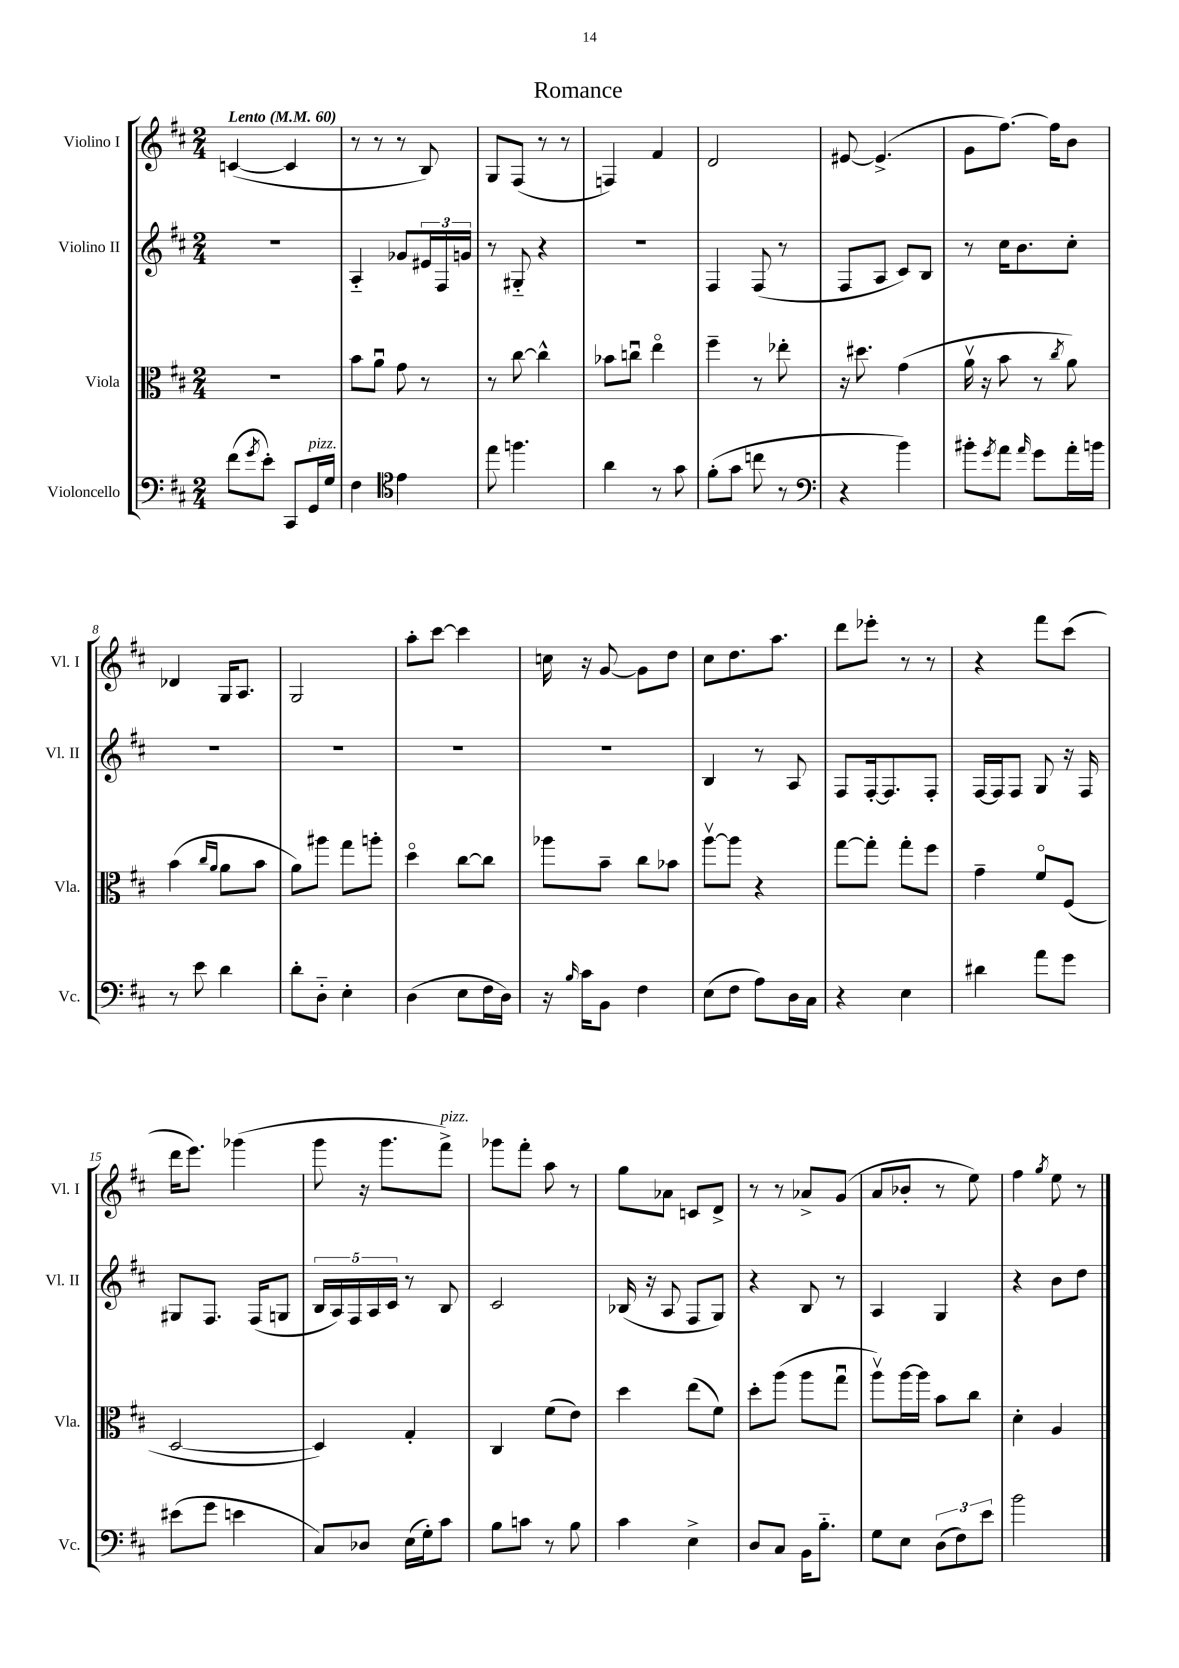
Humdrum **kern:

**kern	**kern	**kern	**kern
*staff4	*staff3	*staff2	*staff1
*clefF4	*clefC3	*clefG2	*clefG2
*k[f#c#]	*k[f#c#]	*k[f#c#]	*k[f#c#]
*M2/4	*M2/4	*M2/4	*M2/4
*MM60	*MM60	*MM60	*MM60
(8f#	2r	2r	([4c
8qg	.	.	.
8e')	.	.	.
8CC#	.	.	4c]
16GG	.	.	.
16G	.	.	.
=	=	=	=
4F#	8b	4A'~	8r
.	8au	.	8r
*clefC4	*	*	*
4e	8g	8g-	8r
.	8r	24e#	8B)
.	.	24F#	.
.	.	24g	.
=	=	=	=
8ee	8r	8r	8G
4.ff	[8cc#	8G#'~	(8F#
.	4cc#^^]	4r	8r
.	.	.	8r
=	=	=	=
4a	8b-	2r	4F)
.	8ccu	.	.
8r	4eeo	.	4f#
8g	.	.	.
=	=	=	=
(8f#'	4ff#~	4F#	2d
8g	.	.	.
8cc	8r	(8F#	.
8r	8ee-'	8r	.
=	=	=	=
*clefF4	*	*	*
4r	16r	8F#	[8e#
.	8.dd#	.	.
.	.	8A	(4.e#^]
4b)	(4g	8c#)	.
.	.	8B	.
=	=	=	=
8b#'	16av	8r	8g
.	16r	.	.
8qg	.	.	.
8a	8b	16cc#	[8.ff#)
.	.	8.b	.
16qqa	.	.	.
8g	8r	.	.
.	.	.	16ff#]
.	8qcc#	.	.
16a'	8a)	8cc#'	8b
16b	.	.	.
=	=	=	=
8r	(4b	2r	4d-
8e	.	.	.
.	16qqcc#	.	.
.	16qqa	.	.
4d	8a	.	16G
.	.	.	8.A
.	8b	.	.
=	=	=	=
8d'	8a)	2r	2G
8D'~	8aa#	.	.
4E'	8gg	.	.
.	8aa'	.	.
=	=	=	=
(4D	4ddo	2r	8aa'
.	.	.	[8ccc#
8E	[8cc#	.	4ccc#]
16F#	8cc#]	.	.
16D)	.	.	.
=	=	=	=
16r	8aa-	2r	16cc
16qqB	.	.	.
16c#	.	.	16r
8BB	8b~	.	[8g
4F#	8cc#	.	8g]
.	8b-	.	8dd
=	=	=	=
(8E	[8aav	4B	8cc#
8F#	8aa]	.	8.dd
8A)	4r	8r	.
.	.	.	8.aa
16D	.	8A	.
16C#	.	.	.
=	=	=	=
4r	[8gg	8F#	8ddd
.	8gg']	[16F#'	8eee-'
.	.	8.F#]	.
4E	8gg'	.	8r
.	8ff#	8F#'	8r
=	=	=	=
4d#	4g~	[16F#	4r
.	.	16F#]	.
.	.	8F#	.
8a	8f#o	8G	8fff#
8g	(8F#	16r	(8ccc#
.	.	16F#	.
=	=	=	=
(8e#	[2D	8G#	16ddd
.	.	.	8.eee)
8g	.	8.F#	.
4e	.	.	(4ggg-
.	.	(16F#	.
.	.	8G	.
=	=	=	=
8C#)	4D])	20B	8ggg
.	.	20A)	.
.	.	20F#	.
8D-	.	.	16r
.	.	20A	.
.	.	.	8.ggg
.	.	20c#	.
(16E	4G'	8r	.
16G')	.	.	.
8c#	.	8B	8fff#^)
=	=	=	=
8B	4C#	2c#	8ggg-
8c	.	.	8fff#'
8r	(8f#	.	8aa
8B	8e)	.	8r
=	=	=	=
4c#	4dd	(16B-	8gg
.	.	16r	.
.	.	8A	8a-
4E^	(8ee	8F#	8c
.	8f#)	8G)	8d^
=	=	=	=
8D	8dd'	4r	8r
8C#	(8aa	.	8r
16BB	8aa	8B	8a-^
8.B'~	.	.	.
.	8ggu	8r	(8g
=	=	=	=
8G	8aav)	4A	8a
8E	[16aa	.	8b-'
.	16aa]	.	.
(12D	8b	4G	8r
12F#)	.	.	.
.	8cc#	.	8ee)
12e	.	.	.
=	=	=	=
2b	4d'	4r	4ff#
.	.	.	8qgg
.	4A	8b	8ee
.	.	8dd	8r
==	==	==	==
*-	*-	*-	*-
